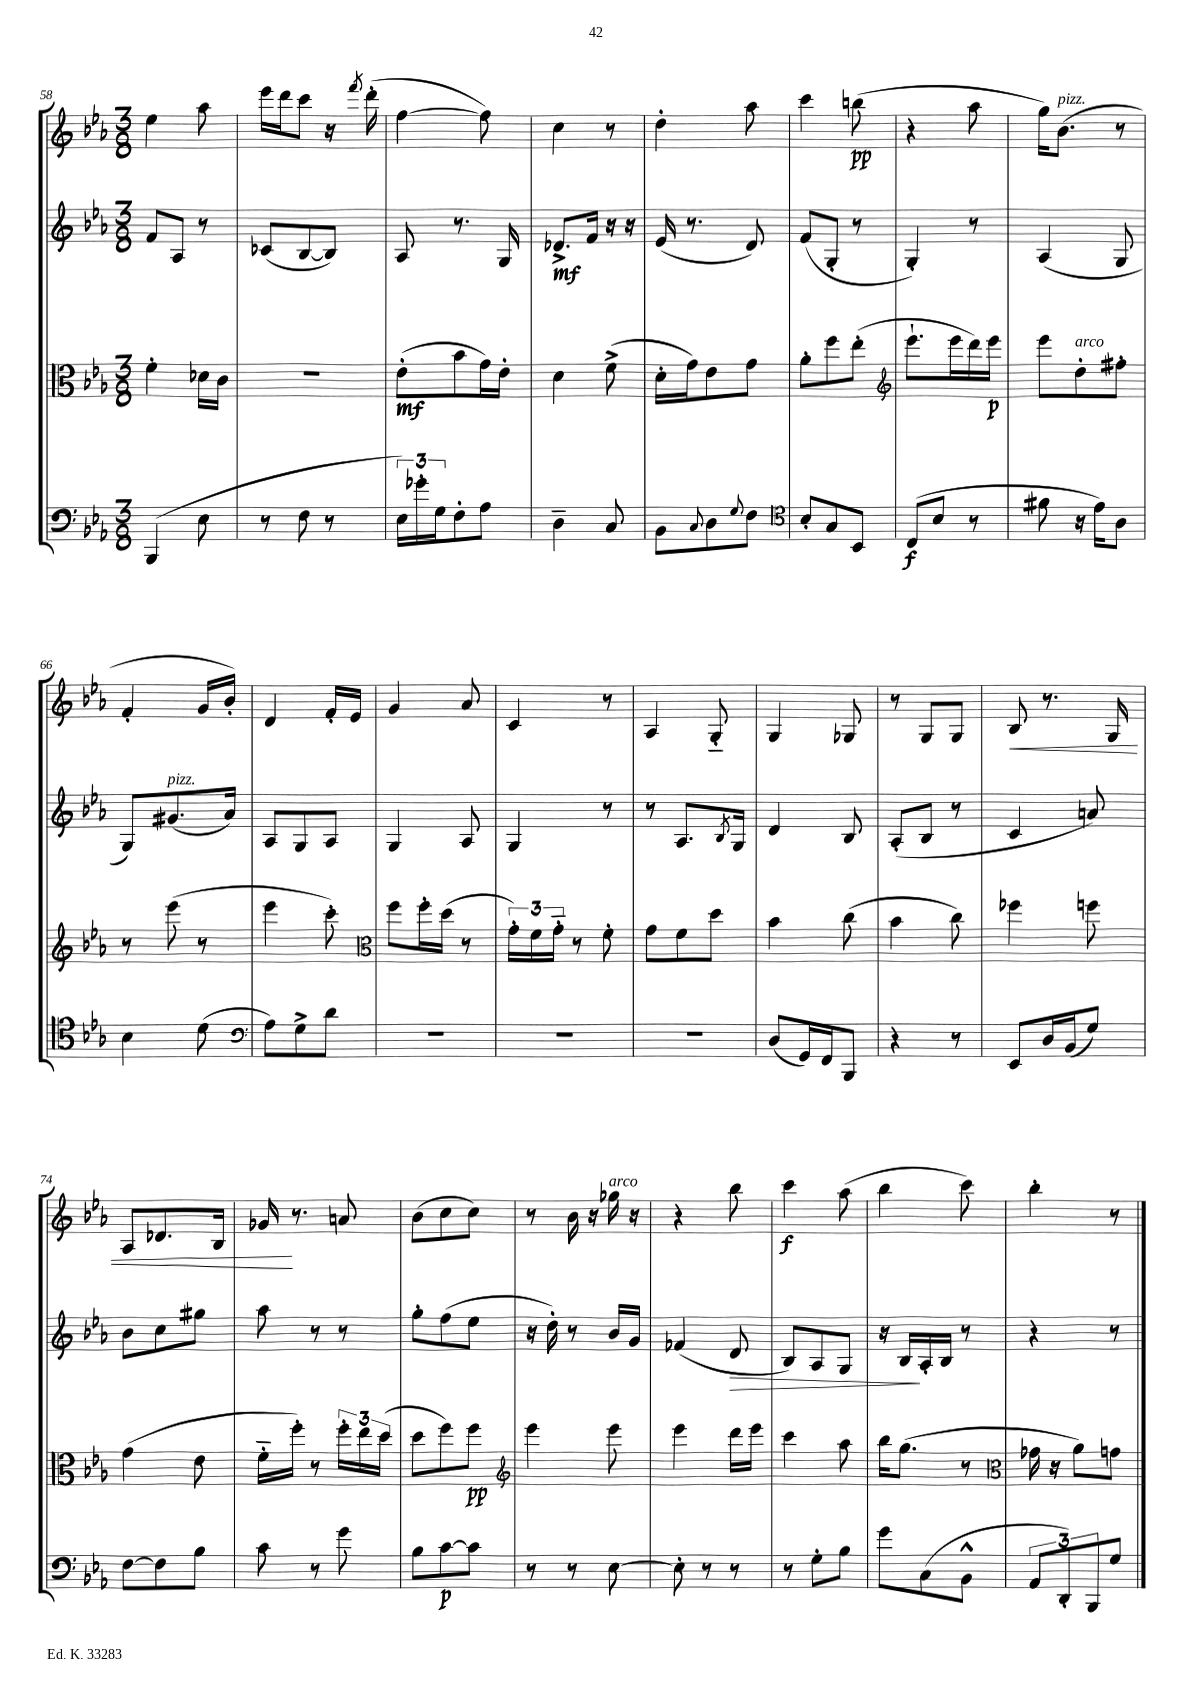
<<
\new StaffGroup <<
\new Staff = "s0" {
    \clef treble \key ees \major \numericTimeSignature \time 3/8
    ees''4 aes''8 |
    ees'''16 d'''16 c'''8 r16 \acciaccatura { f'''8 } d'''16-.( |
    f''4~ f''8) |
    c''4 r8 |
    d''4-. aes''8 |
    c'''4 b''8\pp( |
    r4 aes''8 |
    g''16) bes'8.^\markup { \italic "pizz." }( r8 |
    f'4-. g'16 bes'16-.) |
    d'4 f'16-. ees'16 |
    g'4 aes'8 |
    c'4 r8 |
    aes4 g8-_ |
    g4 ges8 |
    r8 g8 g8 |
    bes8\< r8. g16 |
    aes8 des'8. bes16 |
    ges'16\! r8. a'8 |
    bes'8( c''8 c''8) |
    r8 bes'16 r16 ges''16^\markup { \italic "arco" } r16 |
    r4 bes''8 |
    c'''4\f aes''8( |
    bes''4 c'''8) |
    bes''4-. r8 \bar "|." |
}
\new Staff = "s1" {
    \clef treble \key ees \major \numericTimeSignature \time 3/8
    f'8 aes8 r8 |
    ces'8( bes8~ bes8) |
    aes8 r8. g16 |
    des'8.->\mf f'16 r16 r16 |
    ees'16( r8. d'8) |
    f'8( g8-. r8 |
    g4-.) r8 |
    aes4( g8 |
    g8) gis'8.^\markup { \italic "pizz." }( aes'16) |
    aes8 g8 aes8 |
    g4 aes8 |
    g4 r8 |
    r8 aes8. \acciaccatura { bes8 } g16 |
    d'4 bes8 |
    aes8-.( bes8 r8 |
    c'4 a'8) |
    bes'8 c''8 gis''8 |
    aes''8 r8 r8 |
    g''8-. f''8( ees''8 |
    r16 d''16-.) r8 bes'16 g'16 |
    fes'4( d'8\> |
    bes8) aes8 g8 |
    r16 bes16\! aes16-. bes16 r8 |
    r4 r8 \bar "|." |
}
\new Staff = "s2" {
    \clef alto \key ees \major \numericTimeSignature \time 3/8
    f'4-. des'16 c'16 |
    R4. |
    ees'8-.\mf( bes'8 g'16) ees'16-. |
    d'4 f'8->( |
    d'16-. g'16) ees'8 g'8 |
    aes'8-. f''8 ees''8-.( |
    \clef treble ees'''8.-! ees'''16 d'''16) ees'''16\p |
    ees'''8 d''8-.^\markup { \italic "arco" } fis''8-. |
    r8 ees'''8( r8 |
    ees'''4 c'''8-.) |
    \clef alto f''8 f''16-. d''16( r8 |
    \tuplet 3/2 { g'16-.) f'16 g'16-_ } r8 f'8-. |
    g'8 f'8 d''8 |
    bes'4 c''8( |
    bes'4 c''8) |
    fes''4 f''8 |
    g'4( ees'8 |
    f'16-_ f''16-.) r8 \tuplet 3/2 { f''16-. ees''16 d''16( } |
    d''8 f''8) f''8\pp |
    \clef treble ees'''4 ees'''8 |
    ees'''4 d'''16 ees'''16 |
    c'''4 aes''8 |
    bes''16 g''8.( r8 |
    \clef alto ges'16 r16 aes'8) g'8 \bar "|." |
}
\new Staff = "s3" {
    \clef bass \key ees \major \numericTimeSignature \time 3/8
    bes,,4( ees8 |
    r8 f8 r8 |
    \tuplet 3/2 { ees16) ges'16-. g16 } f8-. aes8 |
    d4-- c8 |
    bes,8 \appoggiatura { c8 } d8 \appoggiatura { g8 } f8 |
    \clef tenor bes8-. g8 bes,8 |
    c8\f( bes8 r8 |
    fis'8 r16 ees'16) aes8 |
    bes4 d'8( |
    \clef bass aes8) g8-> d'8 |
    R4. |
    R4. |
    R4. |
    d8( g,16) f,16 bes,,8 |
    r4 r8 |
    ees,8 d16 bes,16( g8) |
    f8~ f8 bes8 |
    c'8 r8 g'8 |
    bes8 c'8~\p c'8 |
    r8 r8 ees8~ |
    ees8-. r8 r8 |
    r8 g8-. bes8 |
    g'8 c8( bes,8-^ |
    \tuplet 3/2 { aes,8 d,8-.) bes,,8 } g8 \bar "|." |
}
>>
>>
\layout { \context { \Score currentBarNumber = #58 } }
